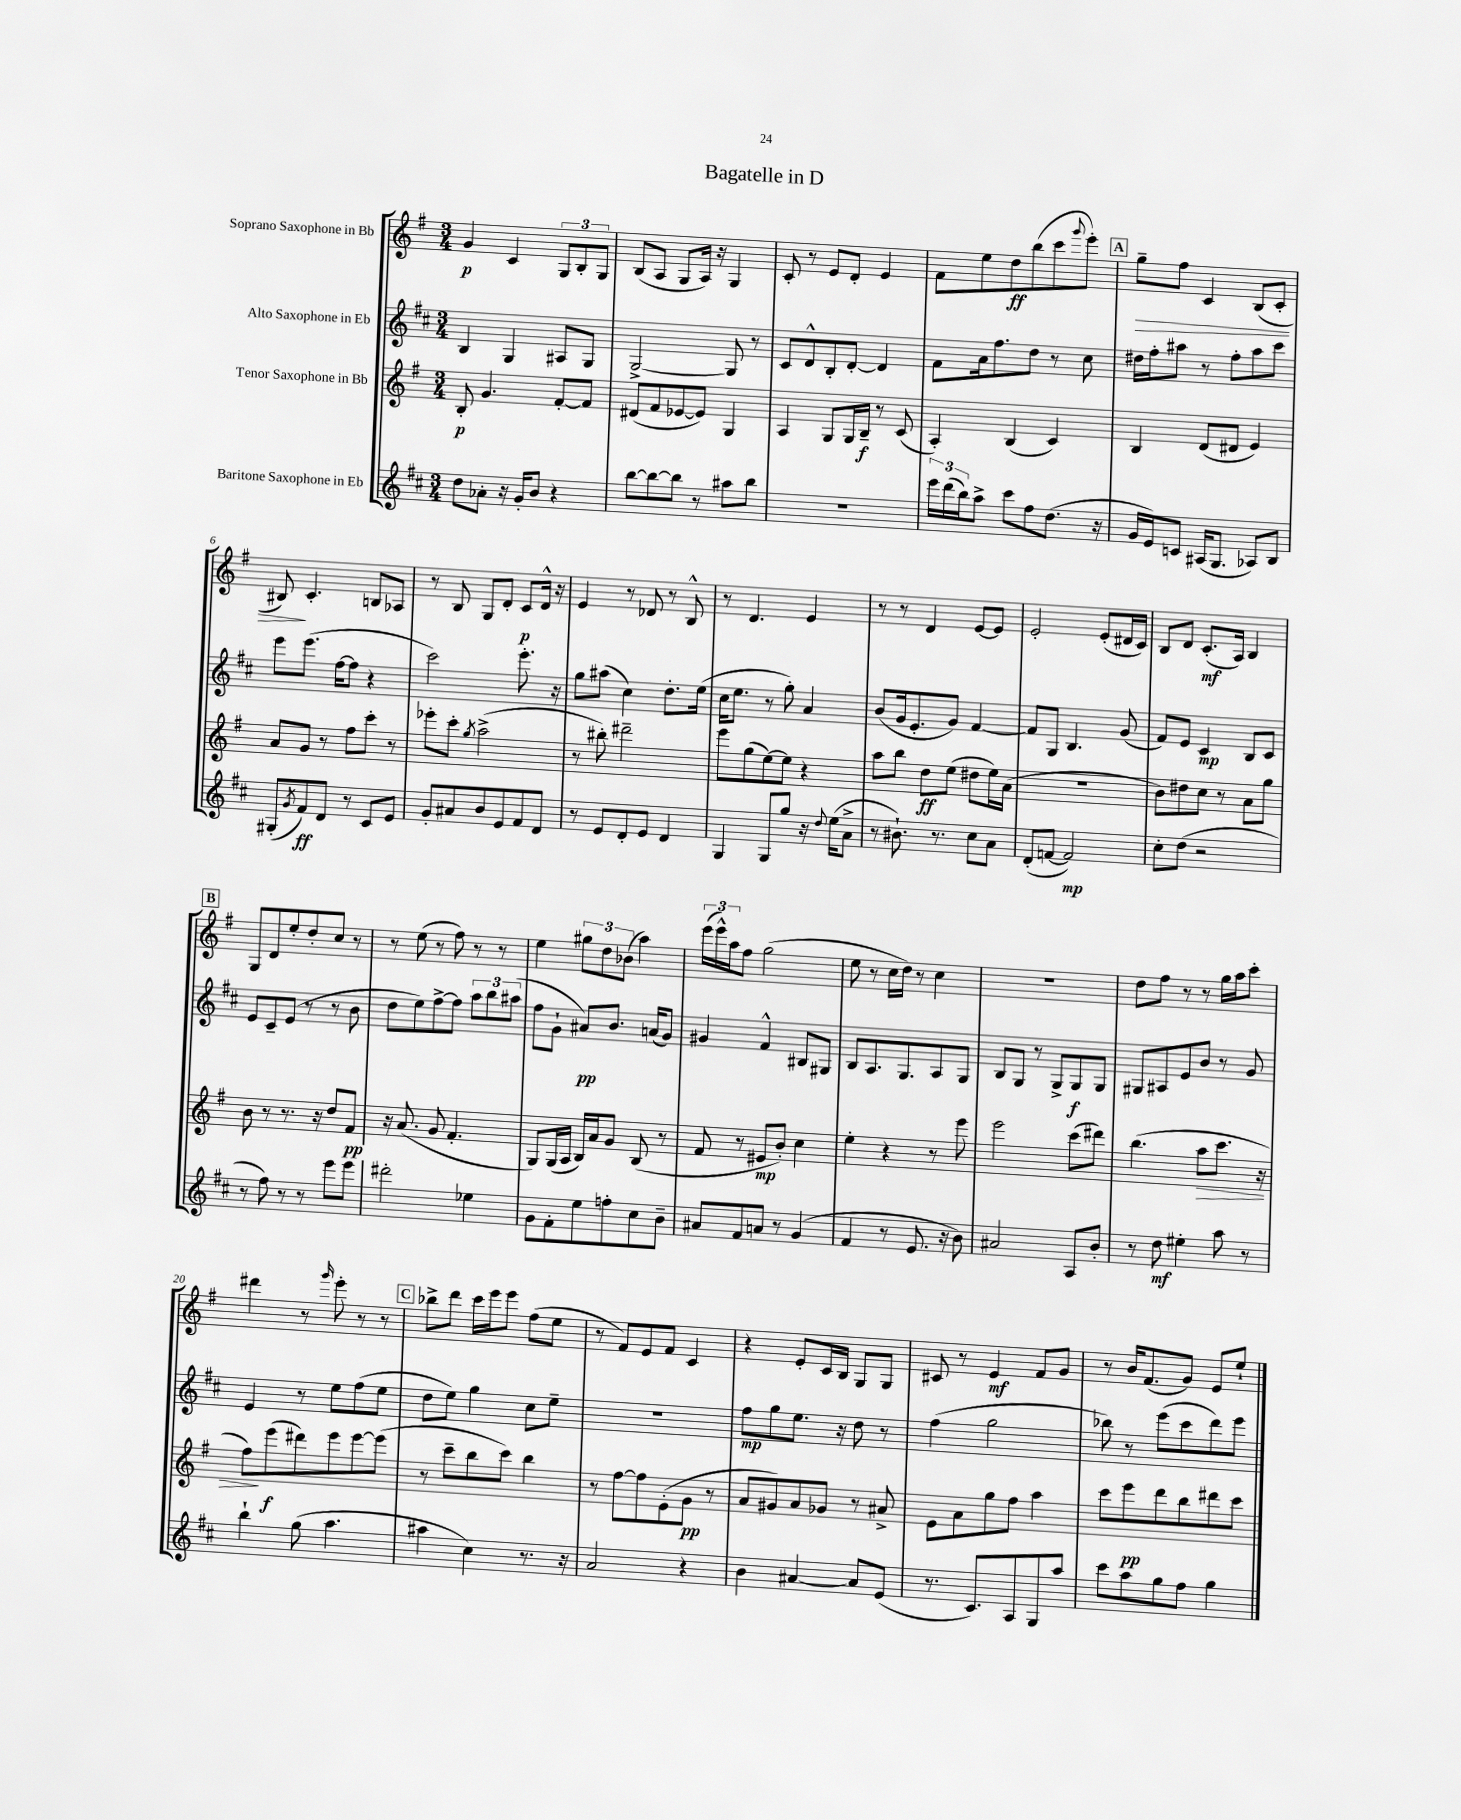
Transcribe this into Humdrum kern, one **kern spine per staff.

**kern	**kern	**kern	**kern
*staff4	*staff3	*staff2	*staff1
*clefG2	*clefG2	*clefG2	*clefG2
*k[f#c#]	*k[f#]	*k[f#c#]	*k[f#]
*M3/4	*M3/4	*M3/4	*M3/4
8dd	8B'	4B	4g
8a-'	4.g	.	.
16r	.	4G	4c
16g'	.	.	.
8b	.	.	.
4r	[8f#'	8A#	12G
.	.	.	12B'
.	8f#]	8G	.
.	.	.	12G
=	=	=	=
[8bb	(8d#	[2G^	(8B
8bb_	8f#	.	8A
8bb]	[8e-	.	8G
8r	8e-])	.	16A)
.	.	.	16r
8aa#	4G	8G]	4G
8bb	.	8r	.
=	=	=	=
2.r	4A	8c#	8c'
.	.	8d^^	8r
.	8G	8B'	8e
.	16G	[8d'	8d'
.	16B~	.	.
.	8r	4d]	4e
.	(8c	.	.
=	=	=	=
24eee	4A')	8f#	8f#
(24ddd	.	.	.
24bb)	.	.	.
8aa^	.	16a	8ee
.	.	8.ff#	.
8ccc#	(4B	.	8dd
8ff#	.	8dd	(8bb
(8.dd	4c)	8r	8ccc
.	.	.	8qqggg
.	.	8cc#	8eee')
16r	.	.	.
=	=	=	=
16g	4B	16dd#	8gg~
16e)	.	16ff#'	.
8c	.	8aa#	8ff#
(16A#	(8d	8r	4c
8.G	.	.	.
.	8d#	8ff#'	.
8A-)	4e)	8aa#	(8B
8B	.	8ccc#	8c'
=	=	=	=
(8G#'	8a	8eee	8B#)
8qg	.	.	.
8f#)	8g	(8.eee	4.c'
8d	8r	.	.
.	.	[16ff#	.
8r	8ff#	8ff#]	.
8c#	8ccc'	4r	8B
8e	8r	.	8A-
=	=	=	=
8g'	8eee-'	2ccc#)	8r
8a#	8ccc'	.	8B
.	8qgg	.	.
8b	(2aa^	.	8G
8e	.	.	8d'
8f#	.	8.eee'	8c
8d	.	.	16d^^
.	.	16r	16r
=	=	=	=
8r	8r	8gg	4e
8e	8bb#')	(8aa#	.
8d'	2ddd#~	4cc#)	8r
8e	.	.	8d-
4d	.	8.dd'	8r
.	.	.	8B^^
.	.	(16ee	.
=	=	=	=
4G	8eee	16cc#	8r
.	.	8.ee	.
.	(8gg	.	4.d
8G	[8ee)	8r	.
8gg	8ee]	8gg')	.
16r	4r	4a	4e
8qqdd	.	.	.
(16ee	.	.	.
8a^	.	.	.
=	=	=	=
8r	8aa	(8b	8r
8.b#`)	8bb	16g	8r
.	.	8.e'	.
.	8dd	.	4d
8.r	.	.	.
.	(8ee	8g)	.
8cc#	8dd#	[4f#	[8e
8a	16ee)	.	8e]
.	(16a	.	.
=	=	=	=
(8d'	2.r	8f#]	2e'
[8f	.	8G	.
2f])	.	4.B	.
.	.	.	(8e'
.	.	(8g	16d#
.	.	.	16c)
=	=	=	=
8cc#'	8b)	8f#)	8B
(8dd	8dd#	8e	8d
2r	8cc	4c#	(8.c'
.	8r	.	.
.	.	.	16A)
.	8a	8B	4B
.	8gg	8c#	.
=	=	=	=
8r	8b	8e	8G
8ff#)	8r	8c#~	8d
8r	8.r	(8e	8ee'
8r	.	8r	8dd'
.	16r	.	.
8eee	8dd	8r	8cc
8eee	8f#	8b	8r
=	=	=	=
2ddd#'	16r	8dd	8r
.	(8.a	.	.
.	.	8ee)	(8ee
.	8g	[8ff#^	8r
.	4.f#'	8ff#]	8ff#)
4ee-	.	12aa	8r
.	.	12bb	.
.	.	.	8r
.	.	(12aa#	.
=	=	=	=
8g	8G)	8ff#	4ee
8f#'	(16G	8g`	.
.	16A	.	.
8ee	16B)	8a#)	12gg#
.	16a	.	.
.	.	.	12dd
8ff'	8g	8.b	.
.	.	.	(12b-
8cc#	(8B	.	4aa)
.	.	(16a	.
8b~	8r	8g)	.
=	=	=	=
8a#	8f#	4g#	(24eee
.	.	.	24eee^^)
.	.	.	24aa
8f#	8r	.	8ff#
8a	8e#	4f#^^	(2gg
8r	8b')	.	.
(4g	4cc	8B#	.
.	.	8G#	.
=	=	=	=
4f#	4ee'	8B	8ee
.	.	8.A	8r
8r	4r	.	16cc
.	.	8.G	16dd)
8.e	.	.	8r
.	8r	8A	4cc
16r	.	.	.
8b)	8eee	8G	.
=	=	=	=
2a#	2eee	8B	2.r
.	.	8G	.
.	.	8r	.
.	.	8G^	.
8A	(8ccc	8G	.
8b'	8ddd#)	8G	.
=	=	=	=
8r	(4.bb	8G#	8dd
8dd	.	8A#	8ff#
4ee#'	.	8e	8r
.	8aa	8b	8r
8aa	8.ccc	8r	16gg
.	.	.	16aa
8r	.	8g	8ccc'
.	16r	.	.
=	=	=	=
4bb`	8ff#)	4e	4ddd#
.	(8eee	.	.
(8gg	8ddd#)	8r	8r
.	.	.	16qqggg
4.aa	8eee	8ee	8eee'
.	[8eee	(8ff#	8r
.	(8eee]	8ee	8r
=	=	=	=
4aa#	8r	8dd	8bb-^
.	8ccc~	8ee)	8ddd
4cc#)	8bb	4gg	16ccc
.	.	.	16eee
.	8ccc)	.	8eee
8.r	4bb	8cc#	(8ff#
.	.	8ee~	8ee
16r	.	.	.
=	=	=	=
2a	8r	2.r	8r
.	[8ff#	.	8f#)
.	8ff#]	.	8e
.	(8e'	.	8f#
4r	8g	.	4c
.	8r	.	.
=	=	=	=
4b	8a	8ff#	4r
.	8g#)	8gg	.
[4a#	8a	8.ee	8e'
.	8g-	.	16c
.	.	16r	16B
8a#]	8r	8dd	8G
(8e	8a#^	8r	8G
=	=	=	=
8.r	8e	(4ff#	8c#
.	8a	.	8r
8.c#)	.	.	.
.	8gg	2gg	4e
8A	8ff#	.	.
8G	4aa	.	8f#
8aa	.	.	8g
=	=	=	=
8ccc#	8ccc	8bb-)	8r
8aa	8eee	8r	16b
.	.	.	(8.f#
8gg	8ddd	(8eee	.
8ff#	8bb	8ccc#	8g)
4gg	8ddd#	8ddd)	8e
.	8ccc	8eee	8ee`
==	==	==	==
*-	*-	*-	*-
